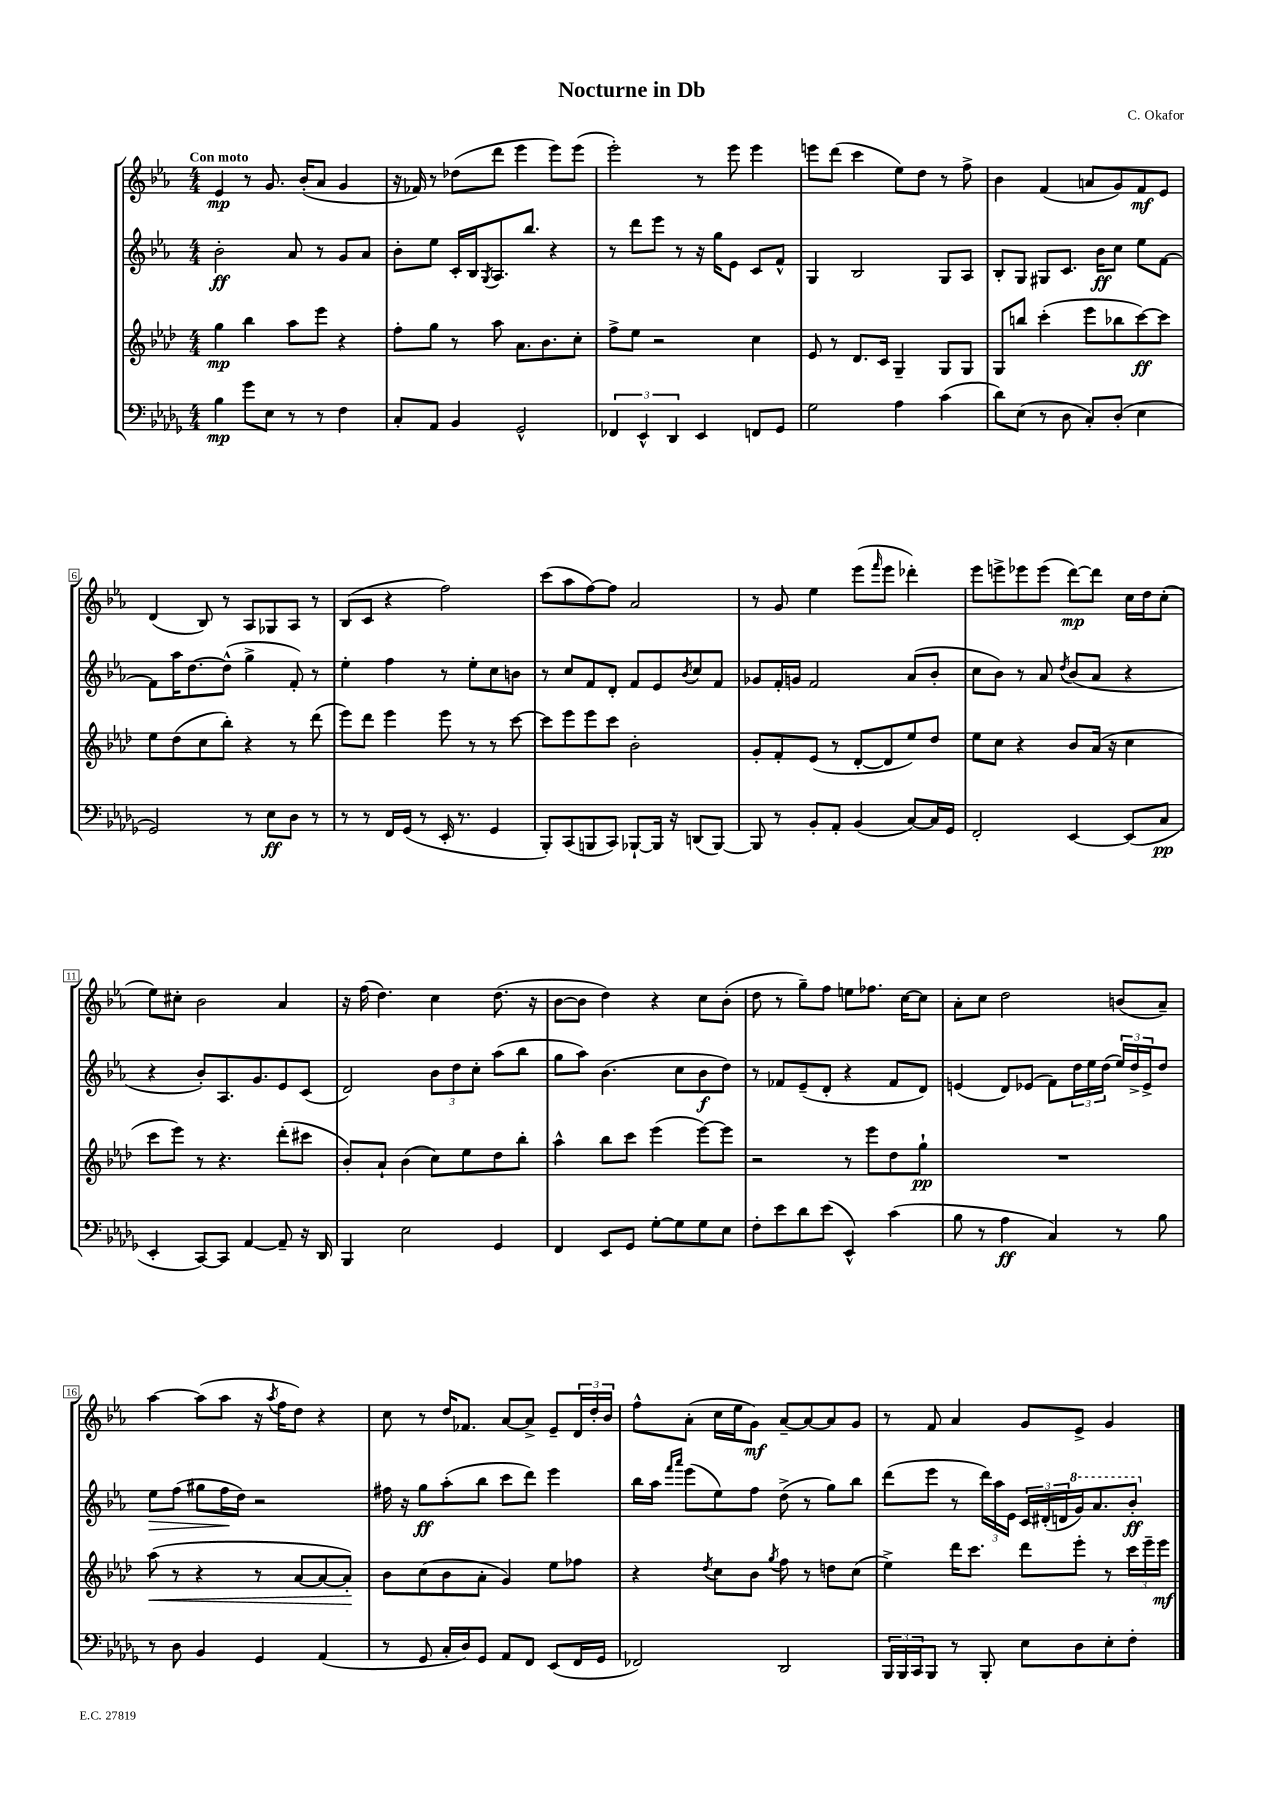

**kern	**kern	**kern	**kern
*staff4	*staff3	*staff2	*staff1
*clefF4	*clefG2	*clefG2	*clefG2
*k[b-e-a-d-g-]	*k[b-e-a-d-]	*k[b-e-a-]	*k[b-e-a-]
*M4/4	*M4/4	*M4/4	*M4/4
4B-	4gg	2b-'	4e-
8g-	4bb-	.	8r
8E-	.	.	8.g
8r	8aa-	8a-	.
.	.	.	(16b-'
8r	8eee-	8r	8a-
4F	4r	8g	4g
.	.	8a-	.
=	=	=	=
8C'	8ff'	8b-'	16r
.	.	.	16f-)
8AA-	8gg	8ee-	8r
4BB-	8r	16c'	(8dd-
.	.	16B-	.
.	.	8qG	.
.	8aa-	8.A-	8ddd
2GG-^^	8.a-	.	4eee-
.	.	8.bb-	.
.	8.b-	.	.
.	.	4r	8eee-)
.	8cc'	.	(8eee-
=	=	=	=
6FF-	8ff^	8r	2eee-')
.	8ee-	8ddd	.
6EE-^^	.	.	.
.	2r	8eee-	.
6DD-	.	.	.
.	.	8r	.
4EE-	.	16r	8r
.	.	16gg	.
.	.	8e-	8eee-
8FF	4cc	8c	4eee-
8GG-	.	8f^^	.
=	=	=	=
2G-	8e-	4G	8eee
.	8r	.	(8ddd
.	8.d-	2B-	4ccc
.	16c	.	.
4A-	4G~	.	8ee-)
.	.	.	8dd
(4c	8G	8G	8r
.	8G	8A-	8ff^
=	=	=	=
8d-)	8G	8B-'	4b-
(8E-	8bb	8G	.
8r	(4ccc'	8G#	(4f
8D-	.	8.c	.
8C')	8eee-	.	8a
.	.	16b-	.
(8D-'	8bb-	8cc	8g)
4E-	[8ccc)	8ee-	8f
.	8ccc]	[8f	8e-
=	=	=	=
2GG-)	8ee-	8f]	(4d
.	(8dd-	16aa-	.
.	.	[8.dd	.
.	8cc	.	8B-)
.	8bb-')	(8dd^^]	8r
8r	4r	4gg^	8A-
8E-	.	.	8G-
8D-	8r	8f')	8A-
8r	(8ddd-	8r	8r
=	=	=	=
8r	8eee-)	4ee-'	(8B-
8r	8ddd-	.	8c
16FF	4eee-	4ff	4r
(16GG-	.	.	.
8r	.	.	.
16EE-'	8eee-	8r	2ff)
8.r	.	.	.
.	8r	8ee-'	.
4GG-	8r	8cc	.
.	[8ccc	8b	.
=	=	=	=
8BBB-')	8ccc]	8r	(8ccc
(8CC	8eee-	8cc	8aa-
8BBB	8eee-	8f	[8ff)
8CC)	8ccc	8d'	8ff]
[8BBB-`	2b-'	8f	2a-
16BBB-]	.	8e-	.
16r	.	.	.
.	.	8qb-	.
(8DD	.	8cc	.
[8BBB-)	.	8f	.
=	=	=	=
8BBB-]	8g'	8g-	8r
8r	8f'	16f'	8g
.	.	16g	.
8BB-'	(8e-	2f	4ee-
8AA-'	8r	.	.
(4BB-	[8d-'	.	(8eee-
.	.	.	16qqfff
.	8d-]	.	8eee-
[8C)	8ee-)	(8a-	4ddd-')
16C]	8dd-	8b-'	.
16GG-	.	.	.
=	=	=	=
2FF'	8ee-	8cc	8eee-
.	8cc	8b-)	8eee^
.	4r	8r	8eee-
.	.	8a-	(8eee-
.	.	8qdd	.
[4EE-	8b-	(8b-	[8ddd)
.	(16a-	8a-	8ddd]
.	16r	.	.
(8EE-]	4cc	4r	16cc
.	.	.	16dd
8C	.	.	(8cc'
=	=	=	=
4EE-'	8ccc	4r	8ee-)
.	8eee-)	.	8cc#'
[8CC)	8r	8b-')	2b-
8CC]	4.r	8.A-	.
[4AA-	.	.	.
.	.	8.g	.
8AA-~]	(8ddd-'	8e-	4a-
16r	8ccc#	(8c	.
16DD-	.	.	.
=	=	=	=
4BBB-	8b-')	2d)	16r
.	.	.	(16ff
.	8a-`	.	4.dd)
2E-	(4b-	.	.
.	8cc)	12b-	4cc
.	.	12dd	.
.	8ee-	.	.
.	.	12cc'	.
4GG-	8dd-	(8aa-	(8.dd
.	8bb-'	8bb-	.
.	.	.	16r
=	=	=	=
4FF	4aa-^^	8gg	[8b-
.	.	8aa-)	8b-]
8EE-	8bb-	(4.b-	4dd)
8GG-	8ccc	.	.
[8G-'	(4eee-	.	4r
8G-]	.	8cc	.
8G-	[8eee-)	8b-	8cc
8E-	8eee-]	8dd)	(8b-'
=	=	=	=
8F'	2r	8r	8dd
8e-	.	8f-	8r
8d-	.	(8e-~	8gg~)
(8e-	.	8d'	8ff
4EE-^^)	8r	4r	8ee
.	8eee-	.	8.ff-
(4c	8dd-	8f-	.
.	.	.	[16cc
.	8gg`	8d)	8cc]
=	=	=	=
8B-	1r	(4e	8a-'
8r	.	.	8cc
4A-	.	8d)	2dd
.	.	(8e-	.
4C)	.	8f)	.
.	.	24dd	.
.	.	24ee-	.
.	.	(24dd	.
8r	.	24ee-)	(8b
.	.	24dd^	.
.	.	24e-^	.
8B-	.	8dd	8a-~)
=	=	=	=
8r	(8aa-	8ee-	[4aa-
8D-	8r	(8ff	.
4BB-	4r	8gg#	(8aa-]
.	.	16ff	8aa-
.	.	16dd)	.
4GG-	8r	2r	16r
.	.	.	8qaa-
.	.	.	16ff
.	[8a-	.	8dd)
(4AA-	8a-_	.	4r
.	8a-'])	.	.
=	=	=	=
8r	8b-	16ff#	8cc
.	.	16r	.
8GG-	(8cc	8gg	8r
16C'	8b-	(8aa-'	16dd
16D-)	.	.	8.f-
8GG-	8a-'	8bb-	.
8AA-	4g)	8ccc	[8a-
8FF	.	8ddd)	8a-^]
(8EE-	8ee-	4eee-	8e-~
16FF	8ff-	.	24d
.	.	.	24dd'
16GG-	.	.	.
.	.	.	24b-
=	=	=	=
2FF-)	4r	16bb-	8ff^^
.	.	16aa-	.
.	.	16qqfff	.
.	.	16qqaaa-	.
.	.	(8eee-	(8a-'
.	8qdd-	.	.
.	8cc	8ee-)	16cc
.	.	.	16ee-
.	8b-	8ff	8g)
.	8qgg	.	.
2DD-	8ff	(8dd^	[8a-~
.	8r	8r	8a-_
.	8dd	8gg)	8a-]
.	(8cc	8bb-	8g
=	=	=	=
24BBB-	4ee-^)	(8ddd	8r
24BBB-	.	.	.
24CC	.	.	.
8BBB-	.	8eee-	8f
8r	16ddd-	8r	4a-
.	8.ccc	.	.
8BBB-'	.	24ddd)	.
.	.	24aa-	.
.	.	24e-	.
8E-	8ddd-	24c	8g
.	.	(24d#'	.
.	.	24d	.
8D-	8eee-'	16gg)	8e-^
.	.	8.aa-	.
8E-'	8r	.	4g
8F'	24ccc	8bb-'	.
.	24eee-~	.	.
.	24eee-	.	.
==	==	==	==
*-	*-	*-	*-
